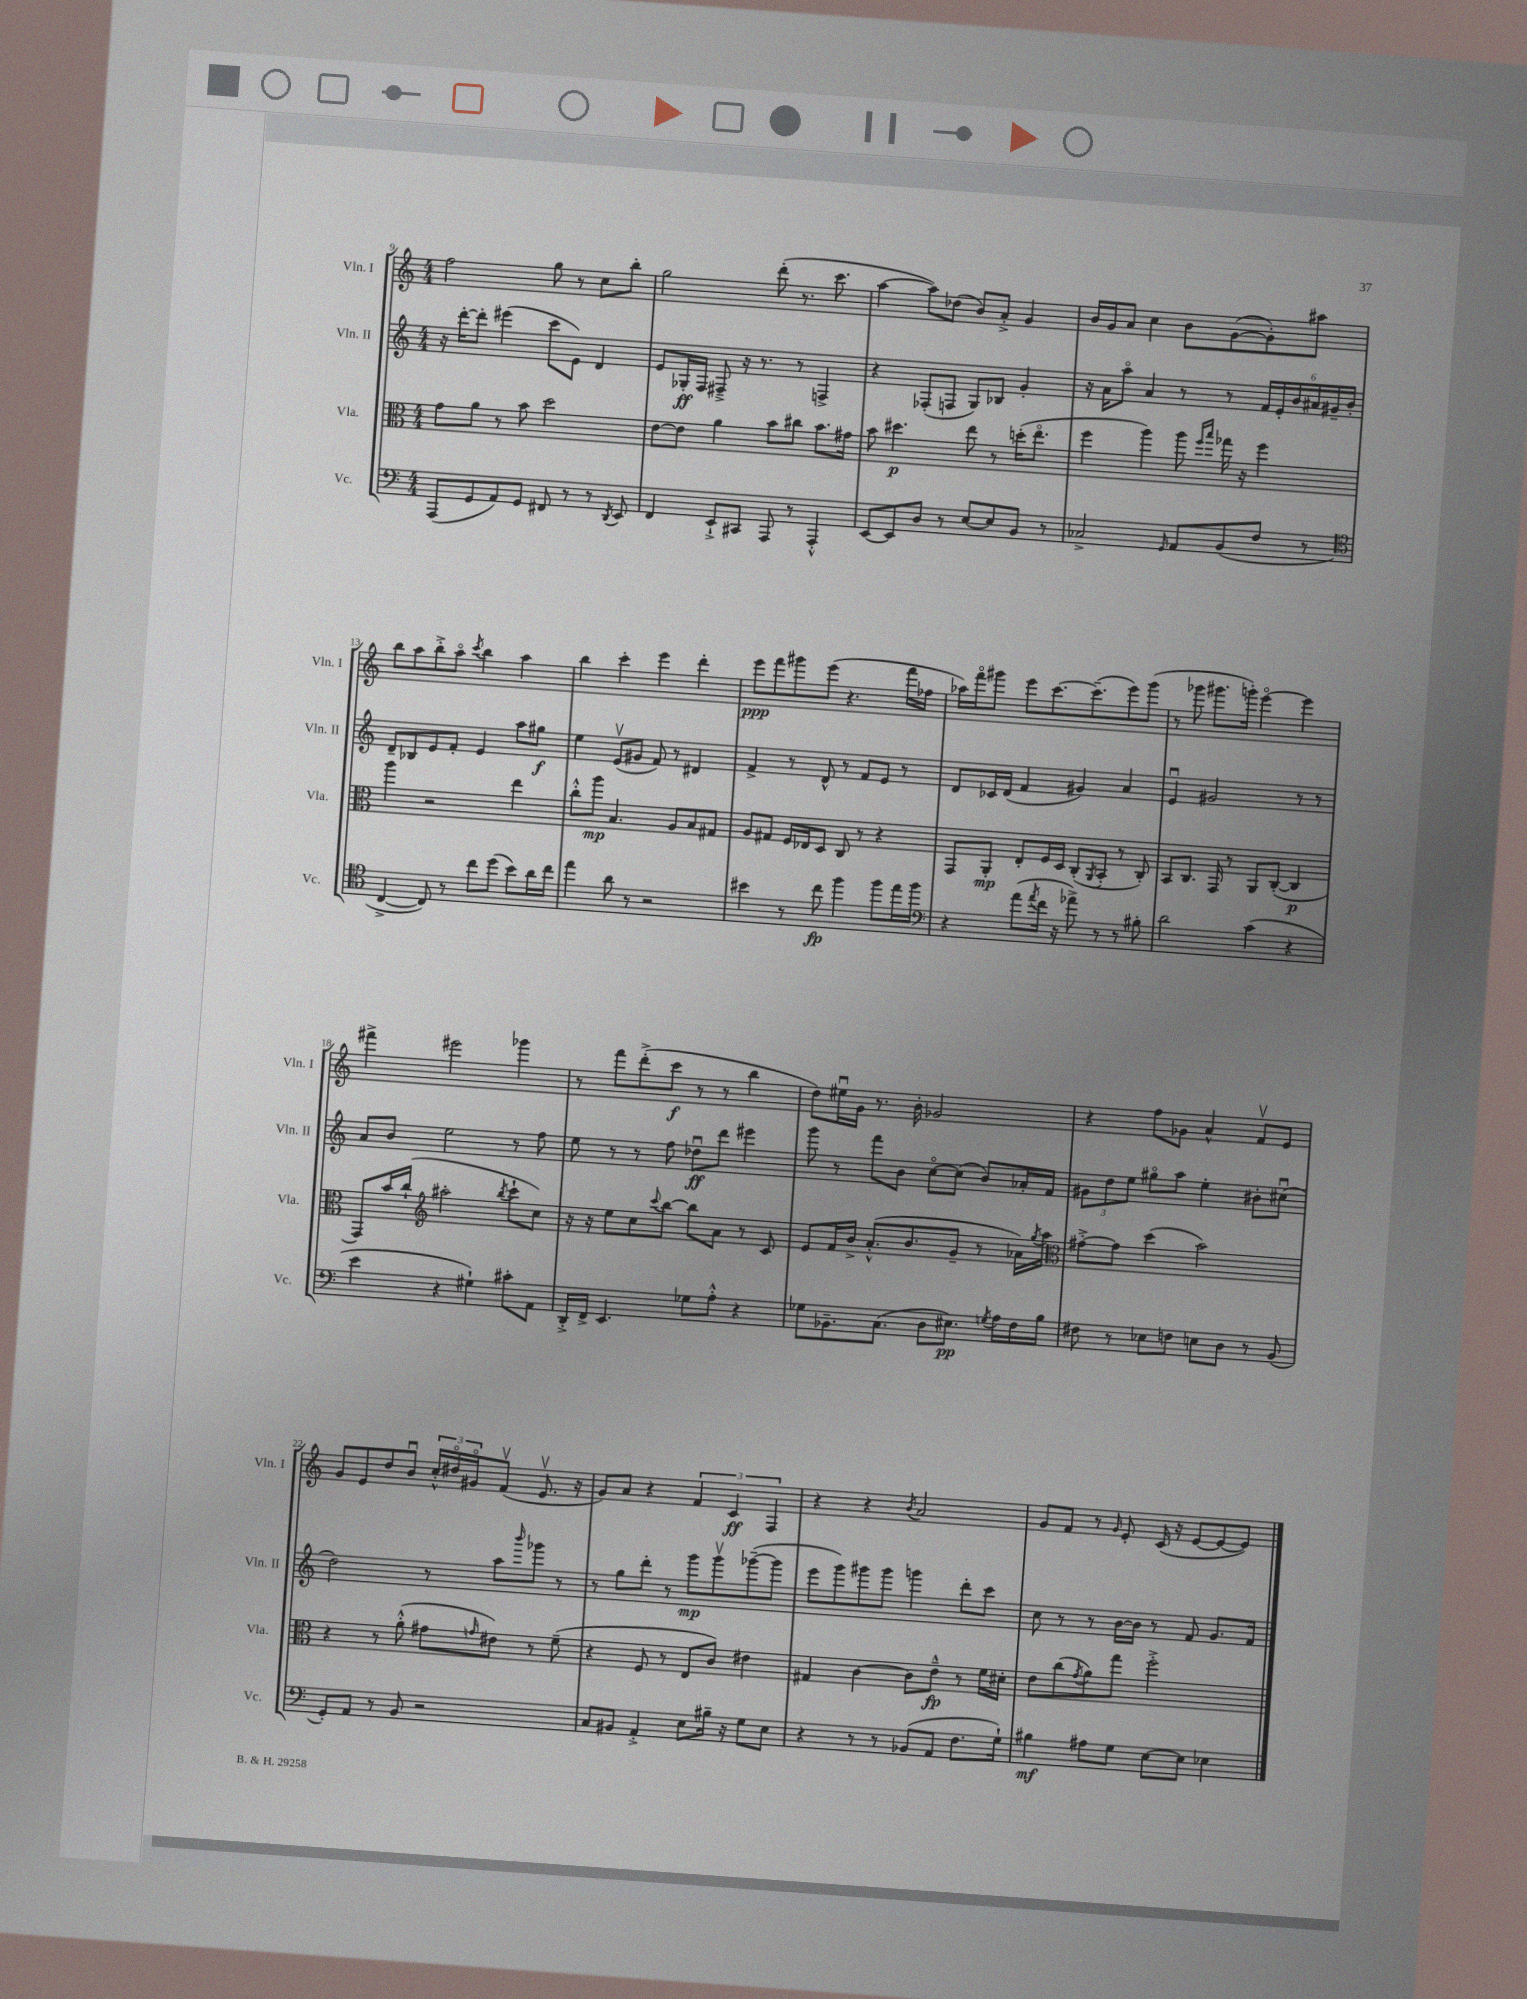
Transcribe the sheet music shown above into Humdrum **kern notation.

**kern	**kern	**kern	**kern
*staff4	*staff3	*staff2	*staff1
*clefF4	*clefC3	*clefG2	*clefG2
*k[]	*k[]	*k[]	*k[]
*M4/4	*M4/4	*M4/4	*M4/4
(8AAA	8g	16r	2ff
.	.	[16ddd'	.
8GG	8a	8ddd']	.
8AA)	8r	(4eee#	.
8GG	8b	.	.
8FF#	2dd	8ccc	8gg
8r	.	8e)	8r
8r	.	4d	8cc
8qDD	.	.	.
8EE	.	.	8bb'
=	=	=	=
4FF	[8e	8e	2gg
.	8e]	16G-'	.
.	.	16F	.
8EE`^	4a	8F#~^	.
8CC#	.	16r	.
.	.	8.r	.
8AAA	8b	.	(8ddd'
8r	8cc#	8r	8.r
4AAA'^^	8.b	4F^	.
.	.	.	8.ccc
.	16g#	.	.
=	=	=	=
[8EE	8b	4r	[4aa
8EE]	4.dd#	.	.
8D	.	(8F-'	8aa])
8r	.	8F	(8dd-
[8E	8ee	8G)	8b)
8E]	8r	8B-	8a'^
8BB	(16dd'	4g'	4g
.	8.eeo	.	.
8r	.	.	.
=	=	=	=
2C-^	4ff	16r	16b
.	.	16a	16g
.	.	8aao	8a
.	4aa)	4a	4cc
16qqGG	.	.	.
8AA	8aa	8r	8b
.	16qqff	.	.
.	16qqbb	.	.
(8BB	16gg-	8r	([8g
.	16r	.	.
8F	4ff	24f	8g'])
.	.	24e'	.
.	.	24b	.
8r	.	24a#	8aa#
.	.	24g#~	.
.	.	24b'	.
=	=	=	=
*clefC4	*	*	*
[4C^	4aa	8d~	8bb
.	.	8B-	8aa
8C])	2r	8e	8bb'^
8r	.	8f'	8aao
.	.	.	8qccc
8cc	.	4e	4bb
(8dd	.	.	.
8b)	4ee	8aa	4aa
16a	.	8gg#	.
16cc	.	.	.
=	=	=	=
4ee	8cc'^^	4ee	4bb
.	8aa	.	.
8a	4.B	(8ev	4ccc'
8r	.	8g#	.
2r	.	8f)	4eee
.	8A	8r	.
.	8B	4d#	4ddd'
.	8G#	.	.
=	=	=	=
4b#	8A	4f^	8eee
.	8G#	.	8fff
8r	16F	8r	8ggg#
.	16E-	.	.
8cc	8D	8d^^	(8eee
4ff	8C	8r	4.r
.	8r	8f	.
8ff	4r	8e	.
16ee	.	8r	16fff
16ff	.	.	16ff-
=	=	=	=
*clefF4	*	*	*
4r	8GG	8d	16aa-)
.	.	.	16fffo
.	8AA'	16c-	8ggg#
.	.	(16d	.
(8a	8E'	4f	8eee
8qa	.	.	.
16f	16F	.	[8.ccc
16r	16D	.	.
8a-^)	(8C'	4g#)	.
.	.	.	(8.ccc~]
.	8qAA	.	.
8r	8BB'	.	.
8r	8r	4a	8eee)
8B#'	8C')	.	(8ggg#
=	=	=	=
2d	8BB	4eu	8r
.	8.C	.	8ggg-
.	.	2g#	8.ggg#
.	16GG	.	.
.	8r	.	.
.	.	.	16ggg')
(4c	8AA	.	[4eeeo
.	([8C'	.	.
4r	4C]	8r	4eee]
.	.	8r	.
=	=	=	=
4e	8GG)	8a	4fff#^
.	16b	8b	.
.	(16cc`	.	.
*	*clefG2	*	*
4r	2aa#'	2ee	2eee#
4G#`)	.	.	.
.	8qbb	.	.
8c#'	8ccc`	8r	4ggg-
8AA	8cc)	8ff	.
=	=	=	=
16DD'^	16r	8ee	8r
16FF^	16r	.	.
4.EE	8ee	8r	8fff
.	8cc	8r	(8ddd'^
.	8qqccc	.	.
.	[8bb	8ff	8ccc
8G-	8bb]	8dd-u	8r
8A'^^	8a	8ddd	8r
4r	8r	4eee#	4bb
.	8c	.	.
=	=	=	=
8G-	8e	8ggg	8dd)
8.BB-~	16f	8r	16ee#u
.	16b^	.	16g
.	(8.a'^^	8fff	8.r
(8.C	.	.	.
.	.	8b	.
.	8.b	.	16b'
8D	.	[8cco	2g-
8.E#)	8g~	(8cc]	.
.	8r	8b)	.
8qG	.	.	.
16A	.	.	.
16F	16a-)	16a-'	.
.	8qgg	.	.
16B	16aa	16f	.
=	=	=	=
*	*clefC3	*	*
8F#	[8g#'^	12g#	4r
.	.	12dd	.
8r	8g#]	.	.
.	.	12ee	.
8E-	(4dd	8gg#o	8ff
8F	.	8aa	8g-
8E	2b)	4ee'	4a^^
8D	.	.	.
8r	.	8b#'	8fv
(8BB	.	(8cc#u	8e
=	=	=	=
8GG')	4r	2dd)	8g
8AA	.	.	8e
8r	8r	.	8dd
8BB	(8a'^^	.	8bu
2r	8g#	8r	24cc'^^
.	.	.	24dd#o
.	.	.	24g#o
.	16qqg	.	.
.	8e#)	8aa	(8fv
.	.	16qqbbb	.
.	8r	8ggg-	8.ev
.	(8f~	8r	.
.	.	.	16r
=	=	=	=
8C	4r	8r	8g)
8BB#	.	8gg	8a
4AA'^	8F	8ddd'	4r
.	8r	8r	.
8E	8E	8ggg	6f
16B#~	8c)	8gggv	.
.	.	.	6c
16r	.	.	.
8G	4e#	([8ggg-~	.
.	.	.	6F
8E	.	8ggg-]	.
=	=	=	=
4r	4G#	8eee	4r
.	.	8ggg)	.
8r	[4c	8ggg#	4r
8r	.	8ggg#	.
.	.	.	8qb
(8BB-	8c]	4ggg	2a
8AA	8e~^^	.	.
8.F	8r	8ddd'	.
.	16f	8ccc	.
16G`)	16d#'	.	.
=	=	=	=
4B#	8e	8cc	8g
.	(8cc	8r	8f
.	8qg	.	.
8A#	8a)	8r	8r
.	.	.	16qqg
8G	8gg	[16b	8e'
.	.	16b]	.
[8E	2ff'^	8r	(16c
.	.	.	16r
8E]	.	8f	[8e
4E-	.	8.g	8e_
.	.	.	8e])
.	.	16f	.
==	==	==	==
*-	*-	*-	*-
